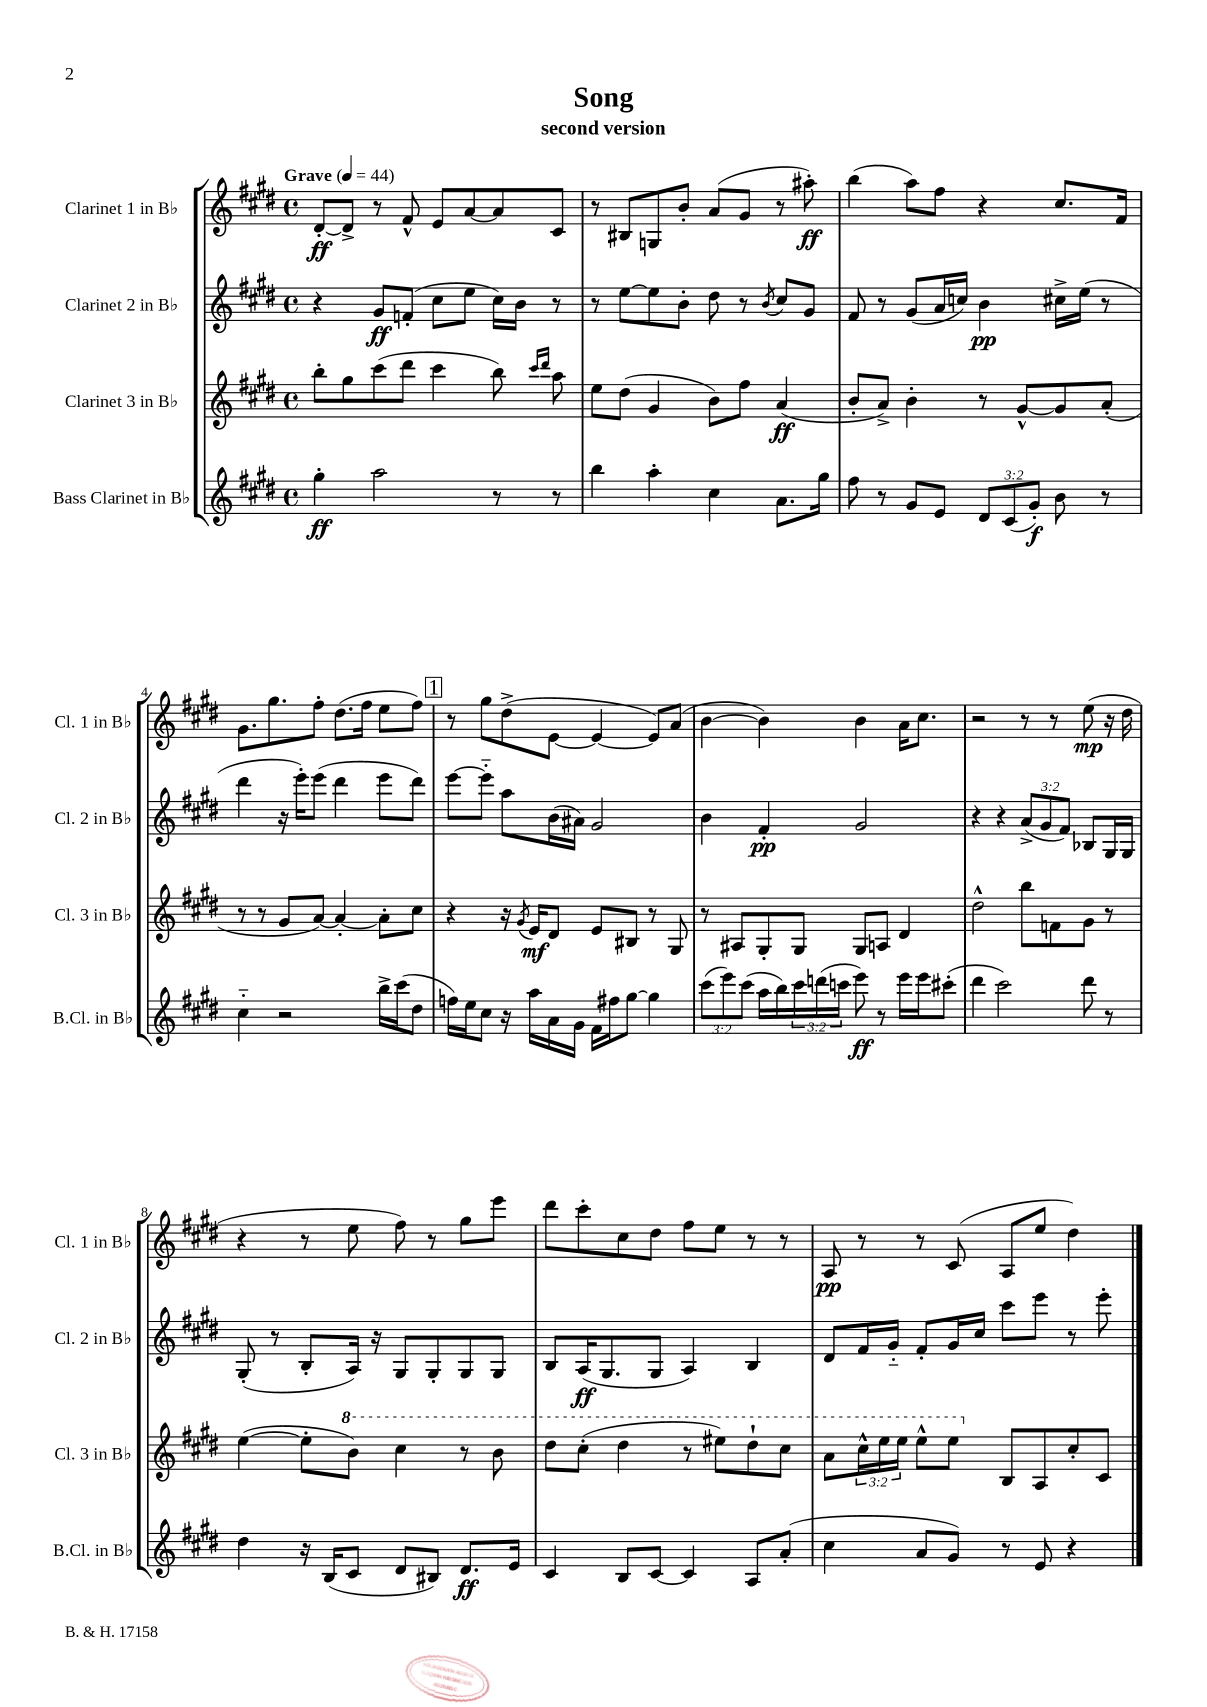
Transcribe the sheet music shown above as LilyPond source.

\header { title = "Song" subtitle = "second version" }
<<
\new StaffGroup <<
\new Staff = "s0" \with { instrumentName = "Clarinet 1 in Bb" shortInstrumentName = "Cl. 1 in Bb" } {
    \clef treble \key e \major \defaultTimeSignature \time 4/4 \tempo "Grave" 4 = 44
    dis'8~-.\ff dis'8-> r8 fis'8-^ e'8 a'8~ a'8 cis'8 |
    r8 bis8 g8 b'8-. a'8( gis'8 r8 ais''8-.\ff) |
    b''4( a''8) fis''8 r4 cis''8. fis'16 |
    gis'8. gis''8. fis''8-. dis''8.( fis''16 e''8 fis''8) |
    \mark \markup { \box "1" } r8 gis''8 dis''8->( e'8~ e'4~ e'8) a'8( |
    b'4~ b'4) b'4 a'16 cis''8. |
    r2 r8 r8 e''8\mp( r16 dis''16 |
    r4 r8 e''8 fis''8) r8 gis''8 e'''8 |
    dis'''8 cis'''8-. cis''8 dis''8 fis''8 e''8 r8 r8 |
    a8\pp r8 r8 cis'8( a8 e''8 dis''4) \bar "|." |
}
\new Staff = "s1" \with { instrumentName = "Clarinet 2 in Bb" shortInstrumentName = "Cl. 2 in Bb" } {
    \clef treble \key e \major \defaultTimeSignature \time 4/4 \override Staff.TupletNumber.text = #tuplet-number::calc-fraction-text
    r4 gis'8\ff f'8-.( cis''8 e''8 cis''16) b'16 r8 |
    r8 e''8~ e''8 b'8-. dis''8 r8 \acciaccatura { b'8 } cis''8 gis'8 |
    fis'8 r8 gis'8( a'16 c''16) b'4\pp cis''16-> e''16( r8 |
    dis'''4 r16 e'''16-.) e'''8( dis'''4 e'''8 dis'''8) |
    \mark \markup { \box "1" } e'''8~ e'''8-_ a''8 b'16( ais'16) gis'2 |
    b'4 fis'4-.\pp gis'2 |
    r4 r4 \tuplet 3/2 { a'8->( gis'8 fis'8) } bes8 gis16 gis16 |
    gis8-.( r8 b8-. a16) r16 gis8 gis8-. gis8 gis8 |
    b8 a16\ff( gis8. gis8 a4) b4 |
    dis'8 fis'16 gis'16-_ fis'8-. gis'16 cis''16 cis'''8 e'''8 r8 e'''8-. \bar "|." |
}
\new Staff = "s2" \with { instrumentName = "Clarinet 3 in Bb" shortInstrumentName = "Cl. 3 in Bb" } {
    \clef treble \key e \major \defaultTimeSignature \time 4/4 \override Staff.TupletNumber.text = #tuplet-number::calc-fraction-text
    b''8-. gis''8 cis'''8( dis'''8 cis'''4 b''8) \grace { cis'''16 dis'''16 } a''8 |
    e''8 dis''8( gis'4 b'8) fis''8 a'4\ff( |
    b'8-. a'8->) b'4-. r8 gis'8~-^ gis'8 a'8-.( |
    r8 r8 gis'8 a'8~) a'4~-. a'8-. cis''8 |
    \mark \markup { \box "1" } r4 r16 \acciaccatura { gis'8 } e'16\mf dis'8 e'8 bis8 r8 gis8 |
    r8 ais8 gis8-. gis8 gis8 a8 dis'4 |
    dis''2-^ b''8 f'8 gis'8 r8 |
    e''4~( e''8-. \ottava #1 b''8) cis'''4 r8 b''8 |
    dis'''8 cis'''8-.( dis'''4 r8 eis'''8) dis'''8-! cis'''8 |
    a''8 \tuplet 3/2 { cis'''16-^ e'''16 e'''16 } e'''8-^ e'''8 \ottava #0 b8 a8 cis''8-. cis'8 \bar "|." |
}
\new Staff = "s3" \with { instrumentName = "Bass Clarinet in Bb" shortInstrumentName = "B.Cl. in Bb" } {
    \clef treble \key e \major \defaultTimeSignature \time 4/4 \override Staff.TupletNumber.text = #tuplet-number::calc-fraction-text
    gis''4-.\ff a''2 r8 r8 |
    b''4 a''4-. cis''4 a'8. gis''16 |
    fis''8 r8 gis'8 e'8 \tuplet 3/2 { dis'8 cis'8( gis'8-.\f) } b'8 r8 |
    cis''4-_ r2 b''16-> cis'''16( dis''8 |
    \mark \markup { \box "1" } f''16) e''16 cis''8 r16 a''16 a'16 gis'16 fis'16 fis''16 gis''8~ gis''4 |
    \tuplet 3/2 { cis'''8( e'''8) cis'''8( } a''16 b''16) \tuplet 3/2 { cis'''16 d'''16( c'''16 } e'''8\ff) r8 e'''16 e'''16 cis'''8-.( |
    dis'''4 cis'''2) dis'''8 r8 |
    dis''4 r16 b16( cis'8 dis'8 bis8) dis'8.\ff e'16 |
    cis'4 b8 cis'8~ cis'4 a8 a'8-.( |
    cis''4 a'8 gis'8) r8 e'8 r4 \bar "|." |
}
>>
>>
